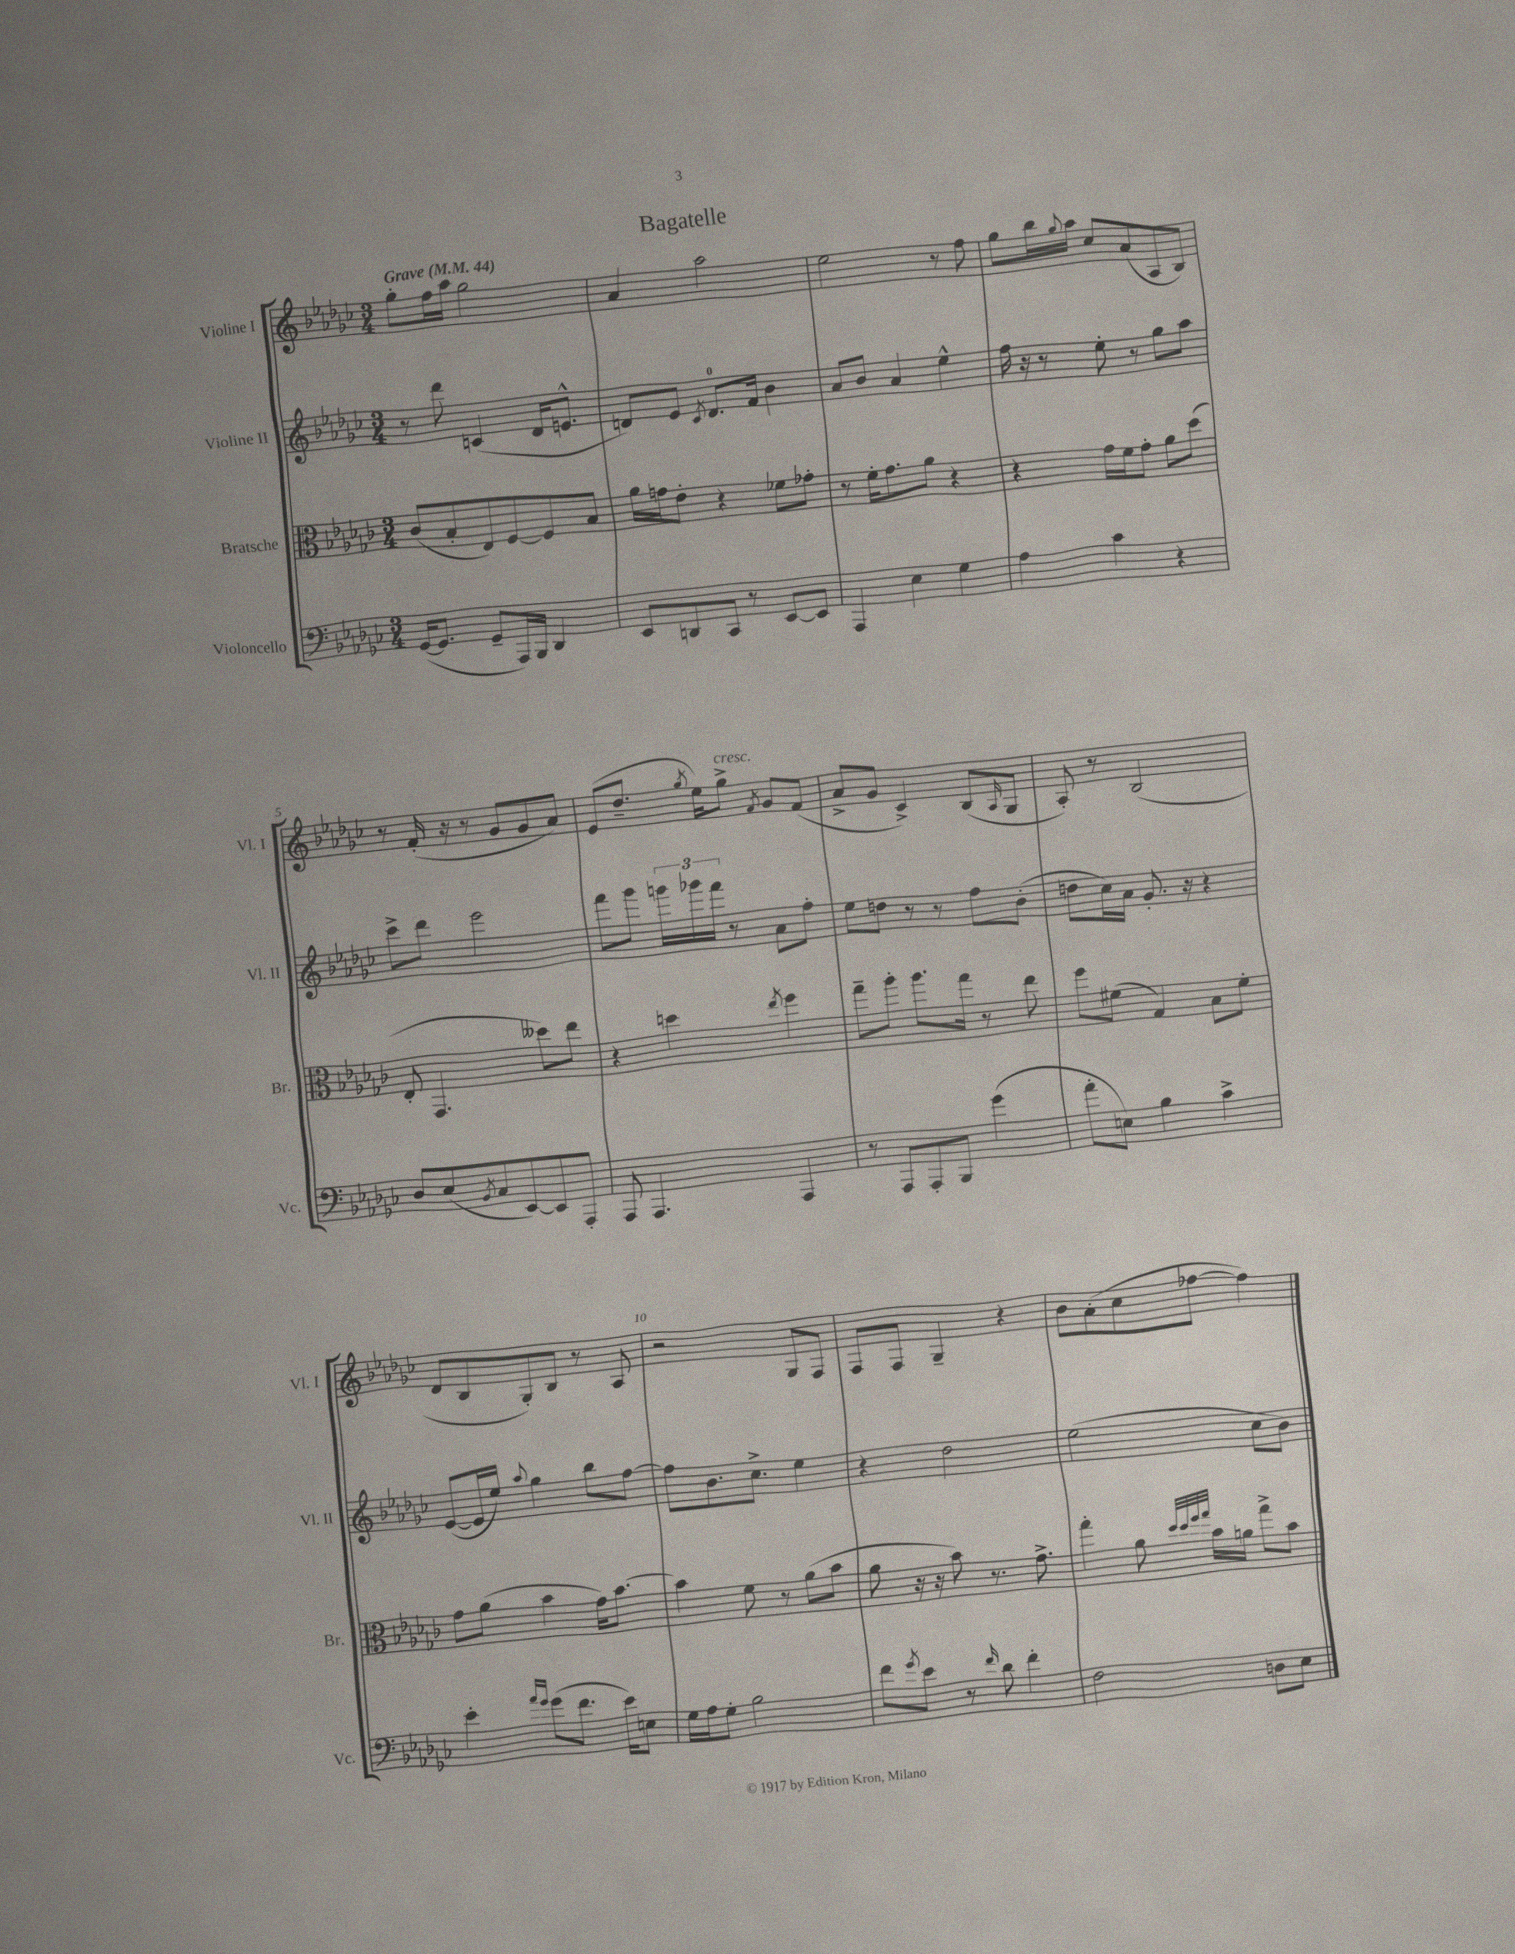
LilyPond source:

\header { title = "Bagatelle" }
<<
\new StaffGroup <<
\new Staff = "s0" \with { instrumentName = "Violine I" shortInstrumentName = "Vl. I" } {
    \clef treble \key ges \major \numericTimeSignature \time 3/4 \tempo "Grave" 4 = 44
    ges''8-. f''16 aes''16 ges''2 |
    aes'4 aes''2 |
    ees''2 r8 f''8 |
    ges''8 bes''16 \appoggiatura { ges''8 } aes''16 ces''8 aes'8( aes8 bes8) |
    r8 f'16-.( r16 r8 ges'8 ges'8 aes'8) |
    ees'8( des''8.-- \acciaccatura { ges''8 } ees''16) ges''8->^\markup { \italic "cresc." } \acciaccatura { f'8 } ges'8 f'8( |
    aes'8-> ges'8 ces'4->) bes8( \grace { aes16 } ges8 |
    aes8-.) r8 bes2( |
    des'8 bes8 ges8-.) bes8 r8 aes8 |
    r2 ges8 f8 |
    f8 f8 ges4-- r4 |
    bes'8 aes'8-.( ces''8 fes''8~ fes''4) \bar "|." |
}
\new Staff = "s1" \with { instrumentName = "Violine II" shortInstrumentName = "Vl. II" } {
    \clef treble \key ges \major \numericTimeSignature \time 3/4
    r8 des'''8 c'4( des'16 e'8.-^ |
    d'8) ees'8 \acciaccatura { ces'8 } d'8.-0 f'16 bes'4 |
    aes'8 bes'8 aes'4 ees''4-^ |
    f''16 r16 r8 ees''8-. r8 ges''8 aes''8 |
    ces'''8-> des'''8 ees'''2 |
    f'''8 ges'''8 \tuplet 3/2 { g'''16 ges'''16 f'''16 } r8 aes'8 f''8-. |
    ees''8 d''8 r8 r8 f''8 bes'8-.( |
    d''8 ces''16) aes'16 ges'8.-. r16 r4 |
    ees'8~( ees'16 ees''16) \appoggiatura { aes''8 } ges''4 bes''8 f''8~ |
    f''8 bes'8. ces''8.-> ees''4 |
    r4 des''2 |
    ees''2( ces''8 bes'8) \bar "|." |
}
\new Staff = "s2" \with { instrumentName = "Bratsche" shortInstrumentName = "Br." } {
    \clef alto \key ges \major \numericTimeSignature \time 3/4
    ces'8( bes8-. ees8) f8~ f8 bes8 |
    aes'16 g'16 ees'8-. r4 fes'8 ges'8-. |
    r8 f'16-. ges'8. aes'8 r4 |
    r4 ges'16 f'16 ges'8-. aes'8 des''8( |
    ees8-. ges,4. deses''8) ees''8 |
    r4 d''4 \acciaccatura { ees''8 } f''4 |
    ges''8-- aes''8-. aes''8. ges''16 r8 ees''8 |
    f''8 fis'8( ges4) bes8 fis'8-. |
    ges'8 aes'8( bes'4 ges'16) bes'8.~ |
    bes'4 f'8 r8 aes'8( bes'8 |
    aes'8 r16 r16 bes'8) r8. ges'8.-> |
    ges''4-. aes'8 \grace { des''32 des''32 f''32 ges''32 } bes'16 a'16 ges''8-> bes'8 \bar "|." |
}
\new Staff = "s3" \with { instrumentName = "Violoncello" shortInstrumentName = "Vc." } {
    \clef bass \key ges \major \numericTimeSignature \time 3/4
    ges,16~( ges,8. ges,8-- aes,,16) bes,,16 des,4 |
    ees,8 d,8 ces,8 r8 ees,8~ ees,8 |
    aes,,4 ees4 ges4 |
    aes4 ces'4 r4 |
    des8 ees8( \acciaccatura { bes,8 } ces8 ees,8~) ees,8 aes,,8-. |
    aes,,8 aes,,4. aes,,4 |
    r8 aes,,8 aes,,8-. bes,,8 ges'4( |
    aes'8-. e8) bes4 ces'4-> |
    ees'4-. \grace { aes'16 ges'16 } ges'8( f'8. ees'16) e8 |
    ges16 aes16 ges8-. bes2 |
    f'8 \acciaccatura { ges'8 } ees'8 r8 \grace { f'16 } des'8 f'4-. |
    f2 d8 ees8 \bar "|." |
}
>>
>>
\layout { \context { \Score \override BarNumber.break-visibility = ##(#f #t #t) barNumberVisibility = #(every-nth-bar-number-visible 5) } }
